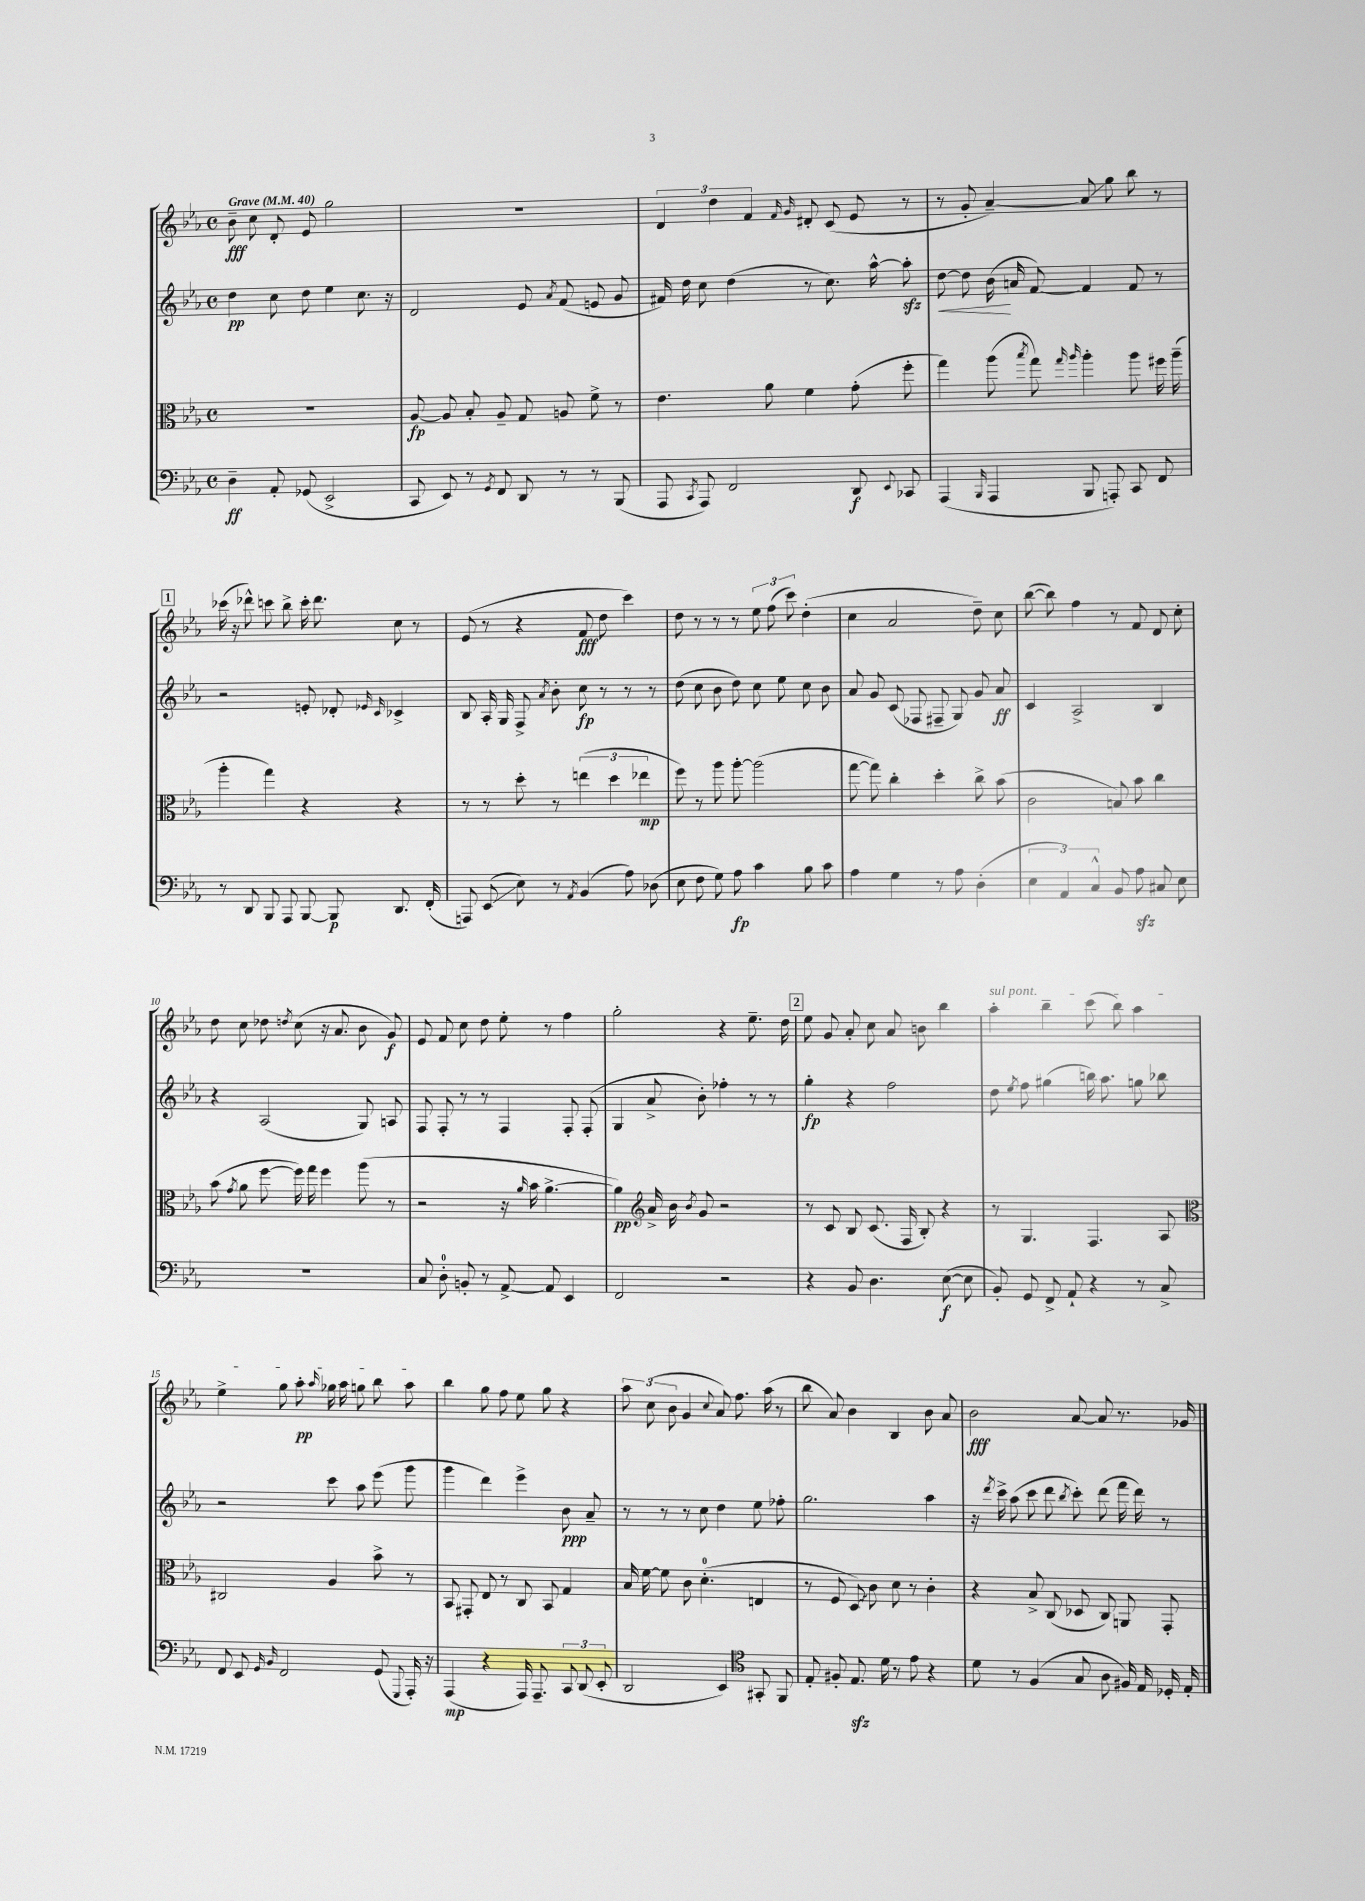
<<
\new StaffGroup <<
\new Staff = "s0" {
    \clef treble \key ees \major \defaultTimeSignature \time 4/4 \tempo "Grave" 4 = 40
    \autoBeamOff bes'8--\fff c''8 d'8-. ees'8 g''2 |
    R1 |
    \tuplet 3/2 { d'4 d''4 f'4 } \grace { f'16 g'16 } dis'8-. c'8( ees'8 r8 |
    r8 g'8-. aes'4~--) aes'8\glissando g''8 bes''8 r8 |
    \mark \markup { \box "1" } ces'''16( r16 des'''8-^) c'''8 bes''8-> c'''16-. des'''8. c''8 r8 |
    ees'8( r8 r4 f'8\fff d''8 c'''4) |
    d''8 r8 r8 r8 \tuplet 3/2 { ees''8 f''8( c'''8) } d''4-.( |
    c''4 aes'2 d''8--) c''8 |
    bes''8~( bes''8) f''4 r8 f'8 d'8 c''8-. |
    d''8 c''8 des''8 \acciaccatura { d''8 } c''8( r16 aes'8. bes'8 g'8\f) |
    ees'8 f'8 c''8 d''8 ees''8-. r8 f''4 |
    g''2-. r4 ees''8.-- d''16 |
    \mark \markup { \box "2" } ees''8 g'8 aes'8-. c''8 aes'8 b'8 bes''4 |
    \once \override TextSpanner.bound-details.left.text = \markup { \italic "sul pont." } aes''4-.\startTextSpan bes''4-- c'''8( bes''8) aes''4 |
    ees''4-> g''8 aes''8-.\pp \grace { aes''16 } ges''16 aes''16 g''8 bes''8 aes''8\stopTextSpan |
    bes''4 g''8 f''8 ees''8 g''8 r4 |
    \tuplet 3/2 { aes''8 c''8( bes'8 } g'4 \appoggiatura { c''8 } aes'8) f''8. aes''16( r8 |
    bes''8 aes'8) bes'4 bes4 bes'8 aes'8 |
    bes'2\fff aes'8~ aes'8 r8. ges'16 \bar "|." |
}
\new Staff = "s1" {
    \clef treble \key ees \major \defaultTimeSignature \time 4/4
    \autoBeamOff d''4\pp c''8 d''8 ees''4 c''8. r16 |
    d'2 ees'8 \acciaccatura { aes'8 } f'8( e'8 g'8 |
    fis'16) d''16 c''8 d''4( r8 c''8.) aes''16~-^ aes''8-.\sfz |
    d''8~\< d''8 bes'16\!( a'16 f'8~) f'4 f'8 r8 |
    \mark \markup { \box "1" } r2 e'8-. des'8-. \grace { ees'16 c'16 } ces'4-> |
    bes8 aes16-. g16 f8-> \acciaccatura { aes'8 } bes'8-. c''8\fp r8 r8 r8 |
    d''8( c''8 bes'8 d''8) c''8 ees''8 c''8 bes'8 |
    aes'8 g'8 c'8( fes8 fis8-- g8) g'8 aes'8\ff |
    c'4 aes2-> bes4 |
    r4 aes2( g8) a8 |
    f8 f8-. r8 r8 f4 f8-. f8-.( |
    g4 aes'8-> bes'8-.) fes''4-. r8 r8 |
    \mark \markup { \box "2" } g''4-.\fp r4 f''2 |
    d''8 \acciaccatura { ees''8 } f''8 gis''4( b''16) aes''8. g''8 bes''8 |
    r2 c'''8 aes''8 ees'''8( g'''8 |
    g'''4 d'''4) ees'''4-> bes'8\ppp aes'8-- |
    r8 r8 r8 c''8 d''4 ees''8 fes''8-. |
    g''2. aes''4 |
    r16 \acciaccatura { d'''8 } c'''16-> aes''8( c'''8 d'''8 \acciaccatura { bes''8 } c'''8-.) d'''8( f'''16 d'''16) r8 \bar "|." |
}
\new Staff = "s2" {
    \clef alto \key ees \major \defaultTimeSignature \time 4/4
    \autoBeamOff R1 |
    aes8~\fp aes8 bes8-. aes8-- g8 a8 f'8-> r8 |
    ees'4. aes'8 f'4 g'8-.( f''8-. |
    g''4) aes''8( \acciaccatura { bes''8 } g''8) \grace { g''16 aes''16 } aes''4-. aes''8 fis''16 aes''16--( |
    \mark \markup { \box "1" } aes''4-. g''4) r4 r4 |
    r8 r8 d''8-. r8 \tuplet 3/2 { e''4( d''4 ees''4\mp } |
    f''8) r8 aes''8 aes''8~-. aes''2( |
    g''8~ g''8) c''4-. d''4-. c''8-> bes'8( |
    c'2 b8) bes'8 c''4 |
    bes'8( \acciaccatura { g'8 } aes'8 f''8~ f''16) g''16 f''4 aes''8( r8 |
    r2 r16 \grace { aes'16 } bes'16 aes'4.~-> |
    aes'4\pp) \clef treble aes'16-> bes'16 \acciaccatura { bes'8 } g'8 r2 |
    \mark \markup { \box "2" } r8 c'8 bes8 c'8.( f16 bes8-.) r4 |
    r8 g4. f4. aes8 |
    \clef alto cis2 aes4 bes'8-> r8 |
    bes,8 gis,8-. ees8 r8 c8 bes,8 g4 |
    bes16 f'16~ f'8 c'8 d'4.-0-.( e4 |
    r8 f8 \once \override Glissando.style = #'zigzag d8\glissando) c'8 d'8 r8 c'4-. |
    r4 bes8-> c8( des8 c8) a,8 g,8-. \bar "|." |
}
\new Staff = "s3" {
    \clef bass \key ees \major \defaultTimeSignature \time 4/4
    \autoBeamOff d4--\ff aes,8-. ges,8( ees,2-> |
    c,8 ees,8) r8 \acciaccatura { g,8 } f,8 d,8 r8 r8 bes,,8( |
    aes,,8 \acciaccatura { c,8 } aes,,8) f,2 d,8\f \appoggiatura { ees,8 } ces,8 |
    aes,,4( \grace { bes,,16 } aes,,4 bes,,8 a,,8-.) c,8 f,8 |
    \mark \markup { \box "1" } r8 d,8 bes,,8 aes,,8 bes,,8~ bes,,8\p d,8. f,16-.( |
    a,,8) ees,8\glissando( ees8) r8 \acciaccatura { aes,8 } bes,4( aes8) des8( |
    ees8 f8 g8) aes8\fp c'4 bes8 c'8 |
    aes4 g4 r8 aes8 d4-.( |
    \tuplet 3/2 { ees4 aes,4) c4-^ } bes,8 aes8\sfz cis8 ees8 |
    R1 |
    c8 d8-0-. b,8-. r8 aes,8~-> aes,8 ees,4 |
    f,2 r2 |
    \mark \markup { \box "2" } r4 bes,8 d4. ees8~\f( ees8 |
    bes,8-.) g,8 f,8-> aes,8-! r4 r8 c8-> |
    f,8 ees,8 \grace { g,16 bes,16 } f,2 g,8( \appoggiatura { g,,8 } aes,,16-.) r16 |
    aes,,4\mp( r4 aes,,16) aes,,8.-- \tuplet 3/2 { c,8 d,8( ees,8-. } |
    d,2 ees,4) \clef tenor gis,8-. f,8 |
    ees8-. fis8-. ees8.\sfz d'16 r8 ees'8 r4 |
    d'8 r8 f4( g8 aes8 fis16) ees16 des16-. ees16-. \bar "|." |
}
>>
>>
